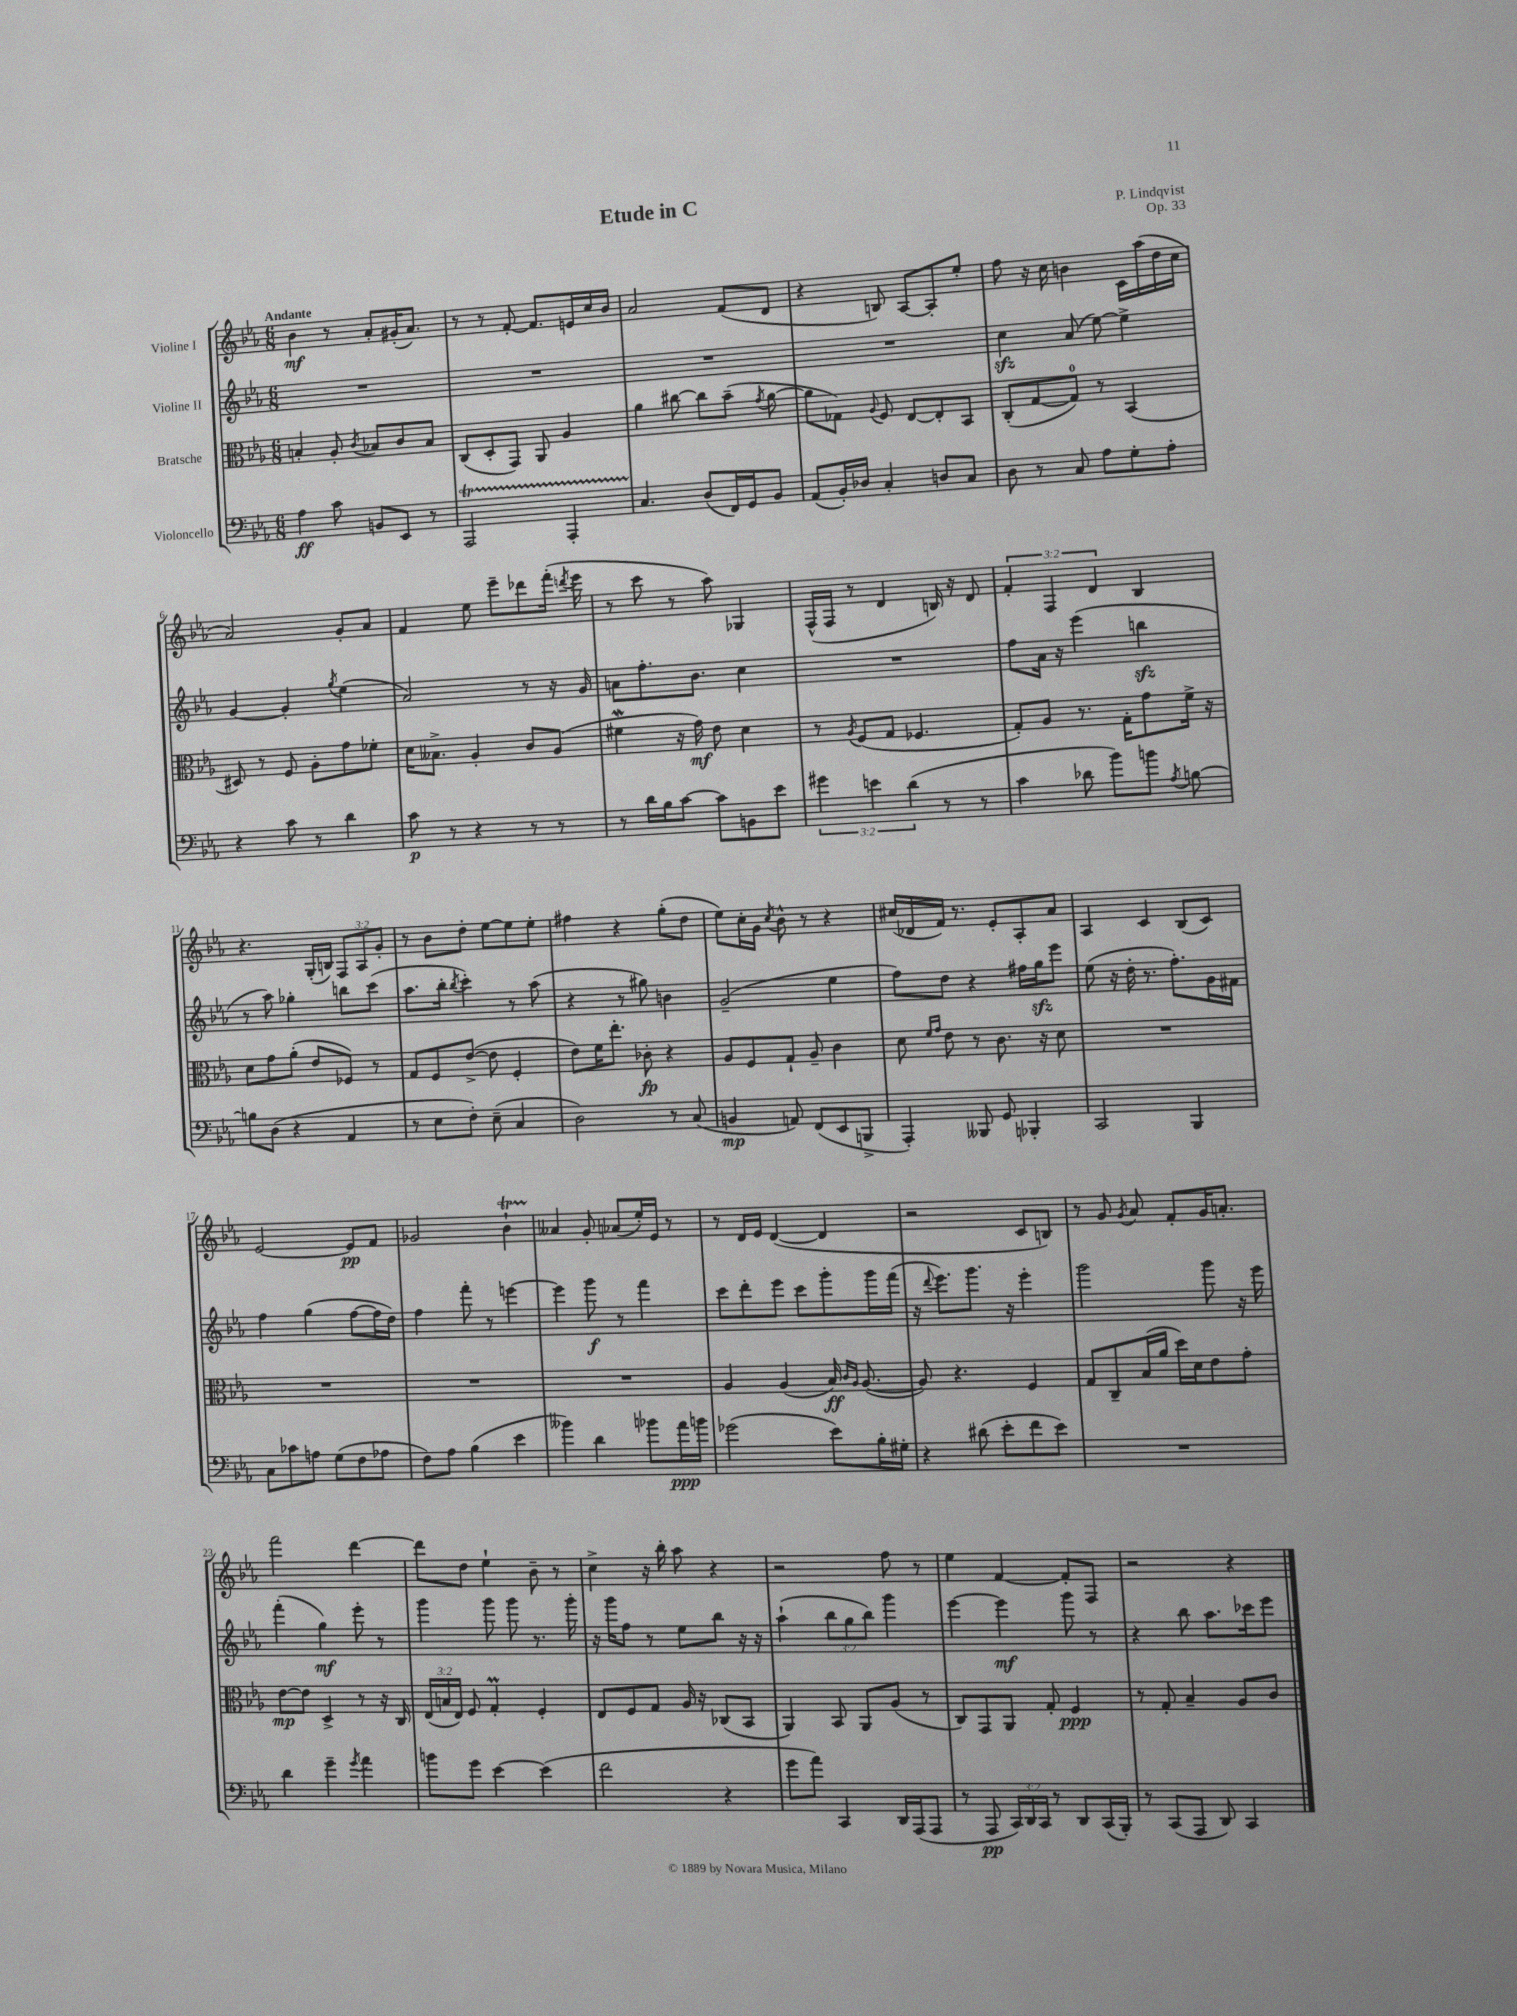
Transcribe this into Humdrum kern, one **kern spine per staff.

**kern	**kern	**kern	**kern
*staff4	*staff3	*staff2	*staff1
*clefF4	*clefC3	*clefG2	*clefG2
*k[b-e-a-]	*k[b-e-a-]	*k[b-e-a-]	*k[b-e-a-]
*M6/8	*M6/8	*M6/8	*M6/8
4A-	4B'	2.r	4b-
8c	8A-'	.	8r
.	8qc	.	.
8BB	8B-	.	8a-'
8EE-	8c	.	(16g#'
.	.	.	8.a-)
8r	8B-	.	.
=	=	=	=
2AAA-	(8C	2.r	8r
.	8D'	.	8r
.	8GG)	.	[8f'
.	8AA-	.	8.f]
4AAA-'	4A-	.	.
.	.	.	16e
.	.	.	16cc
.	.	.	16b-
=	=	=	=
4.C	4a-	2.r	2a-
.	[8cc#	.	.
(8D	8cc#]	.	.
16FF)	(8b-~	.	(8f
16GG	.	.	.
.	8qg	.	.
8BB-	[8a-	.	8d
=	=	=	=
(8AA-	8a-]	2.r	4r
16BB-')	8G-)	.	.
16D-	.	.	.
.	8qqA-	.	.
4C'	8F	.	8B)
.	[8E-	.	[8A-
8D	8E-']	.	8A-']
8C	8BB-	.	8ee-'
=	=	=	=
8D	(8C'	4cc	8ff
8r	[8G	.	16r
.	.	.	16cc
8C	8G])	(8a-	4b
8A-	8r	[8ee-)	.
8G'	(4BB-	4ee-^]	16c
.	.	.	(16aa-
8A-'	.	.	16dd
.	.	.	16cc
=	=	=	=
4r	8D#)	[4g	2a-)
.	8r	.	.
8c	8F	4g']	.
8r	8A-'	.	.
.	.	8qgg	.
4d	8g	(4ee-	8g'
.	8f-'	.	8a-
=	=	=	=
8c	16d	2a-)	4f
.	8.B--^	.	.
8r	.	.	.
4r	4A-'	.	8ee-
.	.	.	8eee-~
8r	8c	8r	8ddd-
8r	(8A-	16r	(16fff'
.	.	.	8qddd
.	.	16g	16eee-
=	=	=	=
8r	4f#	8a	8r
16d	.	8.ff'	8ccc
16B-	.	.	.
[8c	16r	.	8r
.	16g)	8.b-	.
8c]	8e-	.	8aa-)
8BB	4d	4cc	4G-
8e-	.	.	.
=	=	=	=
6g#	8r	2.r	(16F^^
.	.	.	16F
.	8qA-	.	.
.	(8F	.	8r
6e	.	.	.
.	8G	.	4d
(6d	.	.	.
.	4.F-	.	.
8r	.	.	16B)
.	.	.	16r
8r	.	.	8d
=	=	=	=
4c	8G')	8ff	6f'
.	8A-	16a-	.
.	.	.	6F
.	.	16r	.
8d-	8.r	(4eee-	.
.	.	.	6d
8b-)	.	.	.
.	16G'	.	.
8b	8g	4bb	4B-
8qA-	.	.	.
[8B	16f^	.	.
.	16r	.	.
=	=	=	=
8B]	8d	8r	4.r
(8D	8g	8aa-)	.
4r	(8a-'	4gg-'	.
.	8e-	.	(16G'
.	.	.	16B)
4AA-	8F-)	8bb	12F
.	.	.	12A-
.	8r	(8ccc	.
.	.	.	12g'
=	=	=	=
8r	8G	8.aa-	8r
8E-	8F	.	8b-
.	.	16bb-'	.
.	.	8qbb-	.
8F')	([8e-^	4ccc')	8dd'
(8E-~	8e-]	.	[8ee-
4C	4F'	8r	8ee-]
.	.	(8aa-	8ee-'
=	=	=	=
2D)	8e-)	4r	4ff#
.	16f	.	.
.	8.ee-'	.	.
.	.	8r	4r
.	8c-'	8gg#)	.
8r	4r	4b	(8gg'
(8C	.	.	8dd
=	=	=	=
4BB	8A-	(2g~	8ee-)
.	8F	.	16cc'
.	.	.	16g
.	.	.	8qcc
8AA)	8G`	.	8b-^^
(8FF	8A-~	.	8r
8EE-	4c	4ee-	4r
8BBB^	.	.	.
=	=	=	=
4AAA-')	8d	8ff)	(16cc#
.	.	.	16d-
.	16qqf	.	.
.	16qqg	.	.
.	8e-	8dd	16f)
.	.	.	8.r
8BBB--	8r	4r	.
8GG	8.c	.	8e-'
4BBB-'	.	16ff#	8A-'
.	16r	16gg	.
.	8d	8eee-	8a-
=	=	=	=
2CC	2.r	(8ee-	4A-
.	.	16r	.
.	.	16dd'	.
.	.	8.r	4c
.	.	8.ff')	.
4BBB-	.	.	(8B-
.	.	16g	8c)
.	.	16f#	.
=	=	=	=
8C	2.r	4ff	[2e-
8c-	.	.	.
8A	.	(4gg	.
(8G	.	.	.
8F	.	[8ff	8e-]
8A-	.	16ff]	8f
.	.	16dd)	.
=	=	=	=
8F)	2.r	4ff	2g-
8A-	.	.	.
(4B-	.	8fff'	.
.	.	8r	.
4e-	.	[4eee	4b-`
=	=	=	=
4b--)	2.r	4eee]	4a--
4d	.	8ggg	8g'
.	.	8r	(8a-
8b-	.	4fff	16ee-')
.	.	.	16e-
16a-	.	.	8r
16b	.	.	.
=	=	=	=
(2g-	4A-	8ccc	8r
.	.	8ddd'	16d
.	.	.	16e-
.	(4A-	8eee-	([4d
.	.	8ccc	.
8e-)	16B-)	8ggg'	4d]
.	16qqc	.	.
.	16qqA-	.	.
.	([8.A-	.	.
16B-'	.	16ggg	.
16G#'	.	(16fff	.
=	=	=	=
4r	8A-])	16r	2r
.	.	8qqddd	.
.	.	8.eee-)	.
.	4.r	.	.
(8d#	.	8.ggg	.
8e-'	.	.	.
.	.	16r	.
8f	4F	4eee-'	8c
8e-)	.	.	8B)
=	=	=	=
2.r	8G	2ggg	8r
.	8C~	.	8g
.	.	.	8qg
.	(16B-	.	8a-
.	16a-	.	.
.	16dd)	.	8f'
.	16d	.	.
.	8e-	8ggg	16g
.	.	.	8.a'
.	8g'	16r	.
.	.	16eee-	.
=	=	=	=
4d	[8e-	(4fff'	2fff
.	8e-]	.	.
4g~	4D^	4gg)	.
8qg	.	.	.
4a-	8r	8eee-'	[4ddd
.	16r	8r	.
.	16C	.	.
=	=	=	=
8b	(24E-	4ggg	8ddd]
.	24B	.	.
.	24E-)	.	.
8g	8F	.	8dd
[4e-	4G'	8ggg	4ee-`
.	.	8ggg	.
(4e-]	4F'	8.r	8b-~
.	.	.	8r
.	.	16ggg'	.
=	=	=	=
2f	8E-	16r	4cc^
.	.	16ggg	.
.	8F	8ff	.
.	8G	8r	16r
.	.	.	16bb-'
.	16A-	8ee-	8aa-
.	16r	.	.
4r	(8C-	8bb-	4r
.	8BB-	16r	.
.	.	16r	.
=	=	=	=
8g	4AA-)	(4aa-`	2r
8a-)	.	.	.
4CC	8BB-	12bb-	.
.	.	12gg	.
.	8AA-	.	.
.	.	12bb-)	.
16DD	(8A-	4ggg	8ff
(16AAA-	.	.	.
8AAA-	8r	.	8r
=	=	=	=
8r	8C)	[4eee-	4ee-
8AAA-	8GG	.	.
24CC)	8AA-	4eee-]	[4f
24DD	.	.	.
24CC	.	.	.
8r	8G'	.	.
8DD	4F	8ggg	8f']
(16CC	.	8r	8F
16BBB-')	.	.	.
=	=	=	=
8r	8r	4r	2r
(8CC	8G'	.	.
8AAA-	4B-~	8bb-	.
8DD)	.	8.aa-	.
4CC	8A-	.	4r
.	.	16ccc-	.
.	8c	8eee-	.
==	==	==	==
*-	*-	*-	*-
